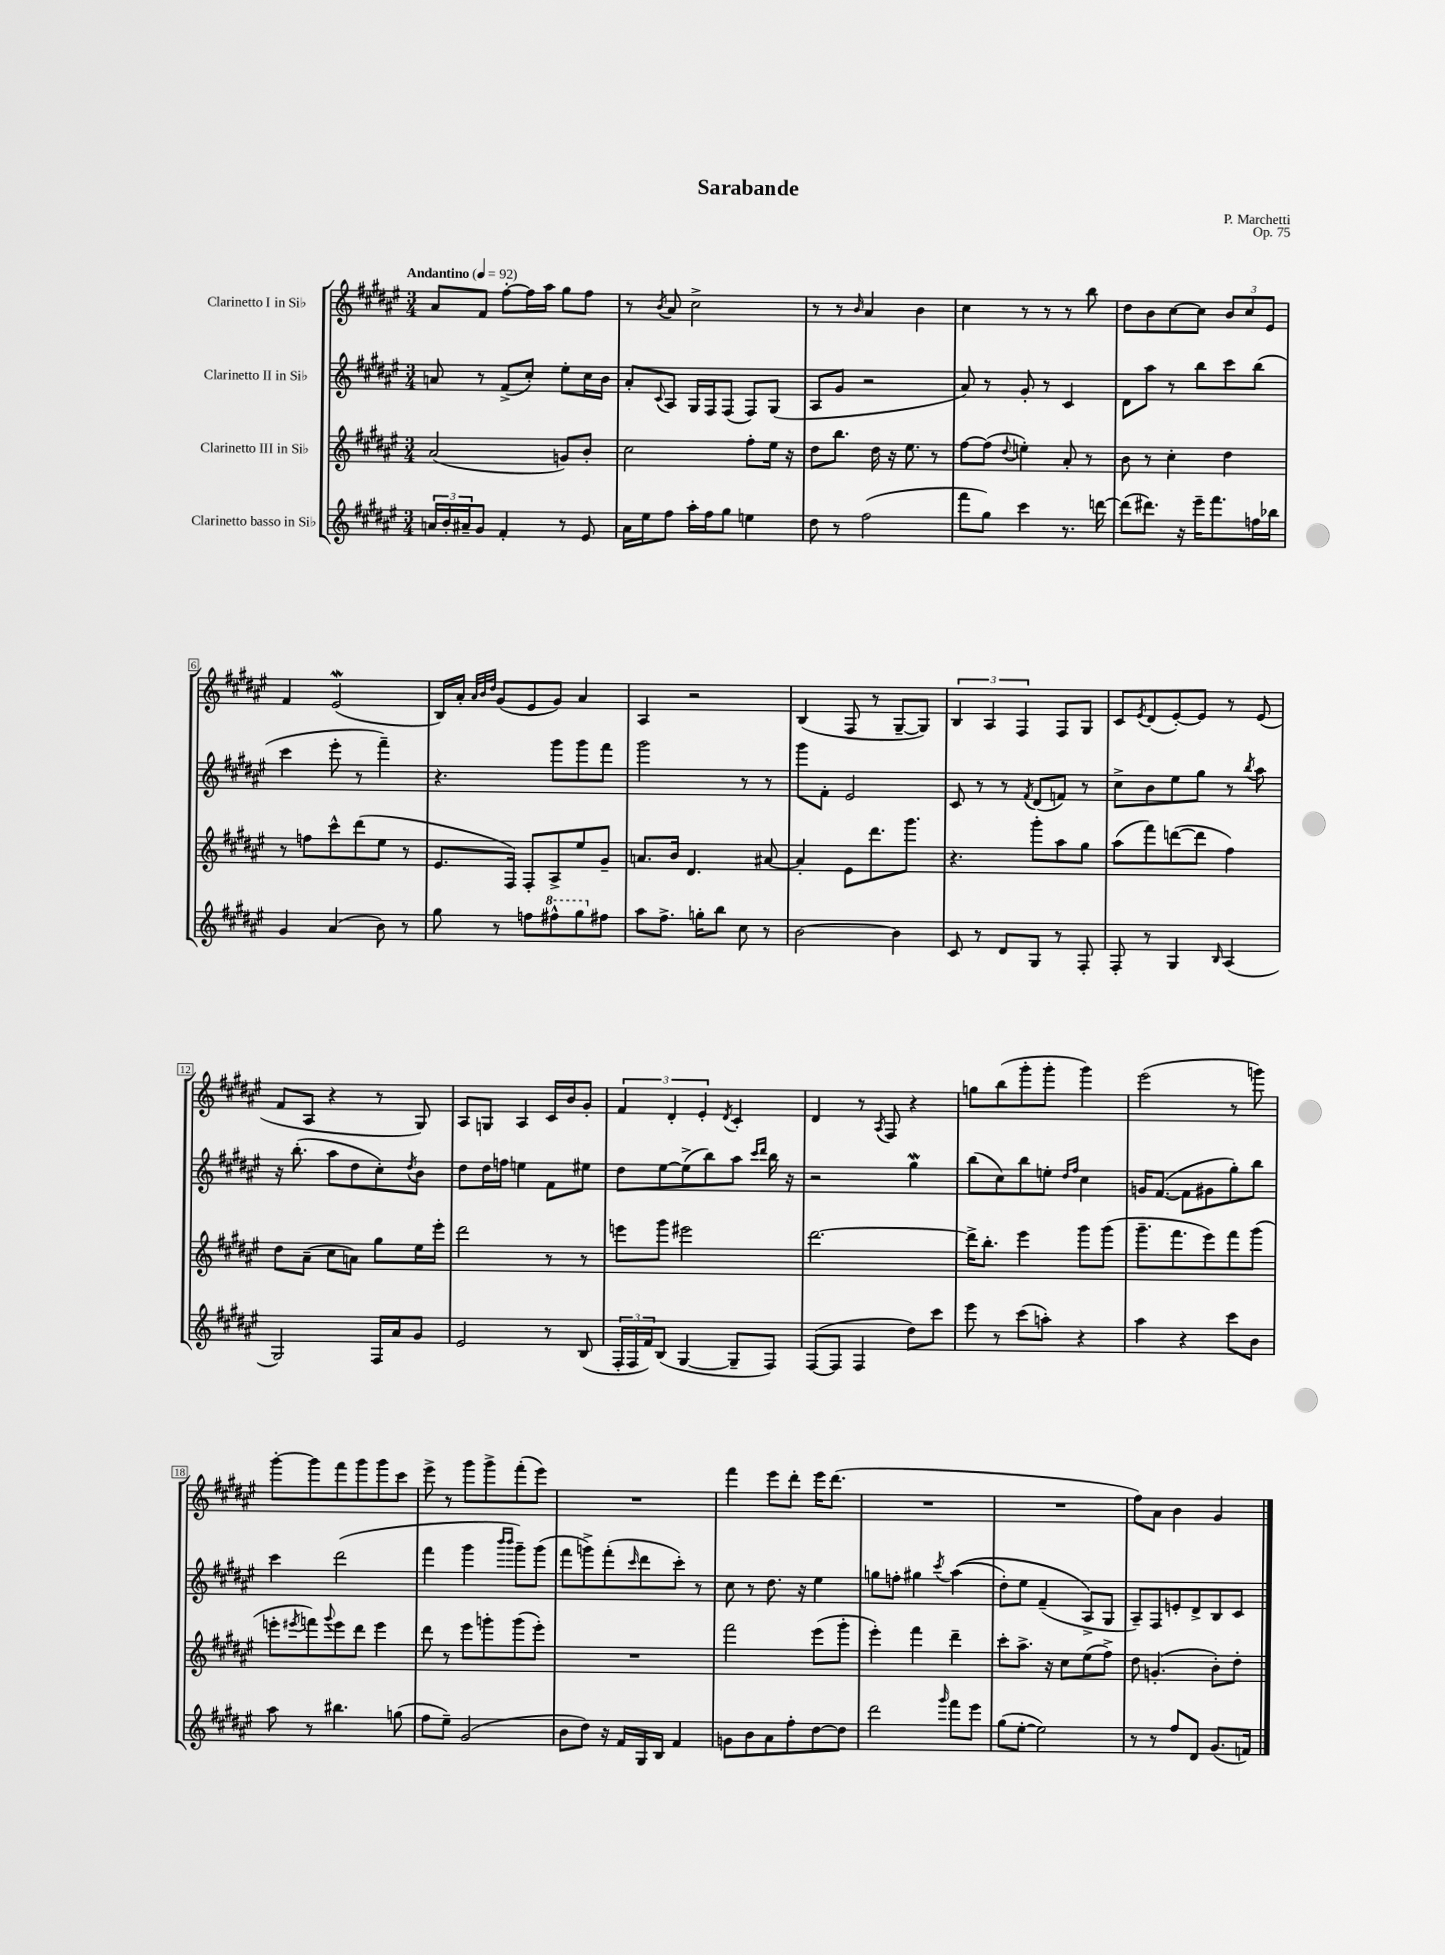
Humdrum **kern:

**kern	**kern	**kern	**kern
*part4	*part3	*part2	*part1
*staff4	*staff3	*staff2	*staff1
*I"Clarinetto basso in Si♭	*I"Clarinetto III in Si♭	*I"Clarinetto II in Si♭	*I"Clarinetto I in Si♭
*clefG2	*clefG2	*clefG2	*clefG2
*k[f#c#g#d#a#e#]	*k[f#c#g#d#a#e#]	*k[f#c#g#d#a#e#]	*k[f#c#g#d#a#e#]
*M3/4	*M3/4	*M3/4	*M3/4
*MM92	*MM92	*MM92	*MM92
=1	=1	=1	=1
!	!	!	!LO:TX:a:B:t=Andantino
24an/LL	(2a#/	8an/	8a#/L
24b'/	.	.	.
24a#X~/J	.	.	.
8g#/J	.	8r	8f#/J
4f#'/	.	(8f#^/L	[8ff#'\L
.	.	8cc#'/J)	16ff#\L]
.	.	.	16aa#\JJ
8r	8gn/L)	8ee#'\L	8gg#\L
8e#/	8b'/J	16cc#\L	8ff#\J
.	.	16b\JJ	.
=2	=2	=2	=2
16a#\LL	2cc#\	8a#'/L	8r
16ee#\J	.	.	.
.	.	8qqc#/	8qb/
8ff#\J	.	8A#/J	8a#/
16aa#'\LL	.	16G#/LL	2cc#^\
16ff#\J	.	16F#/J	.
8gg#\J	.	(8F#/J	.
4een\	8ff#'\L	8F#/L)	.
.	16ee#\Jk	(8G#/J	.
.	16r	.	.
=3	=3	=3	=3
8dd#\	8dd#\L	8A#/L	8r
8r	8.bb\J	8g#/J	8r
.	.	.	16qqb/
(2ff#\	.	2r	4a#/
.	16dd#\	.	.
.	16r	.	.
.	8.ee#\	.	.
.	.	.	4b\
.	8r	.	.
=4	=4	=4	=4
8fff#\L	[8ff#\L	8a#/)	4cc#\
8gg#\J)	(8ff#\J]	8r	.
.	8qqdd#/	.	.
4ccc#\	4een'\)	8g#'/	8r
.	.	8r	8r
8.r	8a#'/	4c#/	8r
.	8r	.	8bb\
[16dddn\	.	.	.
=5	=5	=5	=5
(8ddd\L]	8b\	8d#\L	8dd#\L
8.ddd#X\J)	8r	8aa#\J	8b\
.	4cc#'\	8r	[8cc#\
16r	.	.	.
16eee#~\KL	.	8bb\L	8cc#\J]
8.fff#\	.	.	.
.	4dd#\	8ccc#\	12b/L
.	.	.	12cc#/
16ffn\L	.	(8bb\J	.
.	.	.	12e#/J
16bb-X\JJ	.	.	.
!!LO:LB:g=z
=6	=6	=6	=6
4g#/	8r	4ccc#\	4f#/
.	8ffn\L	.	.
(4a#/	8ccc#^^\	8eee#'\	(2e#W/
.	(8ddd#\	8r	.
8b\)	8ee#\J	4fff#~\)	.
8r	8r	.	.
=7	=7	=7	=7
8gg#\	8.e#/L	4.r	16B/LL)
.	.	.	16a#'/JJ
.	.	.	32qqa#/LLL
.	.	.	32qqb/
.	.	.	32qqdd#/JJJ
8r	.	.	(8g#/L
.	16F#/Jk)	.	.
8ffn\L	8F#'/L	.	8e#/
*8va	*	*	*
8fff#X^^\	8A#^/	8ggg#\L	8g#/J)
8ggg#\	8ee#/	8ggg#\	4a#/
*X8va	*	*	*
8ff#X\J	8g#~/J	8fff#\J	.
=8	=8	=8	=8
8aa#\L	8.an/L	2ggg#\	4A#/
8.ff#^\J	.	.	.
.	16b/Jk	.	.
.	4.d#/	.	2r
16ggn'\KL	.	.	.
8bb\J	.	.	.
8cc#\	.	8r	.
8r	[8a#X/	8r	.
=9	=9	=9	=9
[2b\	4a#'/]	8ggg#\L	(4B/
.	.	8f#'\J	.
.	8e#\L	2e#/	8F#/
.	8.ddd#\	.	8r
4b\]	.	.	[8G#~/L
.	8.ggg#\J	.	.
.	.	.	8G#/J])
=10	=10	=10	=10
8c#/	4.r	8c#/	6B/
8r	.	8r	.
.	.	.	6A#/
8d#/L	.	8r	.
.	.	.	6F#/
.	.	8qf#/	.
8G#/J	8ggg#'\L	(8d#/L	.
8r	8aa#\	8fn/J)	8F#/L
8F#'/	8gg#\J	8r	8G#/J
=11	=11	=11	=11
8F#'/	(8aa#\L	8cc#^\L	8c#/L
.	.	.	8qe#/
8r	8fff#\)	8b\	(8d#/
4G#/	([8dddn\	8ee#\	[8e#'/)
.	8ddd\J]	8gg#\J	8e#/J]
16qqB/	.	.	.
(4A#/	4ff#\)	8r	8r
.	.	8qbb/	.
.	.	8aa#\	(8e#/
!!LO:LB:g=z
=12	=12	=12	=12
2G#/)	8dd#\L	16r	8f#/L
.	.	(8.bb'\	.
.	(8a#~\J	.	8A#/J
.	8cc#\L	8aa#\L	4r
.	8an\J)	8dd#\	.
16F#/LL	8gg#\L	8cc#'\)	8r
16a#/J	.	.	.
.	.	8qdd#/	.
8g#/J	16ee#\L	8b\J	8G#/)
.	16eee#'\JJ	.	.
=13	=13	=13	=13
2e#/	2ddd#\	8dd#\L	8A#/L
.	.	16dd#\L	8Gn/J
.	.	16ffn\JJ	.
.	.	4een\	4A#/
8r	8r	8f#\L	16c#/LL
.	.	.	16b/J
(8B/	8r	8ee#X\J	8g#'/J
=14	=14	=14	=14
24F#'/LL	8eeen\L	8dd#\L	6f#/
24F#/	.	.	.
24f#/J)	.	.	.
(8B/J	8ggg#\J	[8ee#\	.
.	.	.	6d#'/
[4G#/	2eee#X\	(8ee#^\]	.
.	.	.	6e#'/
.	.	8bb\)	.
.	.	.	8qd#/
8G#~/L]	.	8aa#\J	4c#'/
.	.	16qqccc#/LL	.
.	.	16qqddd#/JJ	.
8F#/J)	.	16bb\	.
.	.	16r	.
=15	=15	=15	=15
([8F#/L	[2.ddd#\	2r	4d#/
8F#/J]	.	.	.
4F#/	.	.	8r
.	.	.	8qA#/
.	.	.	8F#/
8dd#\L)	.	4gg#W\	4r
8ccc#\J	.	.	.
=16	=16	=16	=16
8eee#\	16ddd#^\KL]	(8bb\L	8ggn\L
.	8.bb'\J	.	.
8r	.	8cc#\)	(8bb\
(8ccc#\L	4eee#\	8bb\	8ggg#'\
8aan'\J)	.	8een'\J	8ggg#'\J
.	.	16qqdd#/LL	.
.	.	16qqff#/JJ	.
4r	8ggg#\L	4cc#\	4ggg#\)
.	(8ggg#\J	.	.
=17	=17	=17	=17
4aa#\	8.ggg#~\L	16gn/KL	(2eee#\
.	.	([8.f#/J	.
.	8.fff#\	.	.
4r	.	8f#\L]	.
.	8eee#\)	8g#X\	.
8ccc#\L	8fff#\	8gg#'\)	8r
8b\J	(8ggg#\J	8bb\J	8gggn\)
!!LO:LB:g=z
=18	=18	=18	=18
8aa#\	8eeen'\L	4ccc#\	[8ggg#'\L
.	8qeee#X/	.	.
8r	8fffn\)	.	8ggg#\]
.	8qqggg#/	.	.
4.bb#X\	8eee#\	(2ddd#\	8fff#\
.	8ddd#\J	.	8ggg#\
.	4eee#\	.	8ggg#\
(8ggn\	.	.	8ccc#\J
=19	=19	=19	=19
8ff#\L	8ddd#\	4fff#\	8eee#^\
8ee#~\J)	8r	.	8r
(2g#/	8eee#\L	4ggg#\	8ggg#\L
.	8gggn'\	.	8ggg#^\
.	.	16qqbbb/LL	.
.	.	16qqbbb/JJ	.
.	(8ggg\	8ggg#~\L)	(8fff#'\
.	8eee#'\J)	(8ggg#\J	8eee#\J)
=20	=20	=20	=20
8b\L	2.r	8fff#\L	2.r
8dd#\J)	.	8gggn^\)	.
16r	.	(8fff#'\	.
16f#/LL	.	.	.
.	.	16qqccc#/	.
16G#/	.	8ddd#\	.
16B/JJ	.	.	.
4f#/	.	8ccc#'\J)	.
.	.	8r	.
=21	=21	=21	=21
8gn\L	2fff#\	8cc#\	4fff#\
8b\	.	8r	.
8a#\	.	8.dd#\	8eee#\L
8ff#'\	.	.	8ddd#'\J
.	.	16r	.
[8dd#\	(8eee#\L	4ee#\	16eee#\KL
.	.	.	(8.ddd#\J
8dd#\J]	8ggg#'\J	.	.
=22	=22	=22	=22
2ddd#\	4eee#'\)	8ggn\L	2.r
.	.	8ffn'\J	.
.	4fff#\	4gg#X\	.
16qqggg#/	.	8qccc#/	.
8fff#\L	4ddd#~\	((4aa#\	.
8eee#\J	.	.	.
=23	=23	=23	=23
(8gg#\L	8ccc#'\L	8dd#'\L)	2.r
[8ee#'\J	8.aa#^\J	8ee#\J	.
2ee#\])	.	(4f#~/	.
.	16r	.	.
.	8cc#\L	.	.
.	(8ee#\	8A#^/L)	.
.	8ff#^\J)	8G#/J	.
=24	=24	=24	=24
8r	8dd#\	8A#~/L)	8ff#\L)
8r	(4.gn'/	8F#/	8a#\J
8ff#/L	.	8en'/	4b\
8d#/J	.	8d#^/	.
(8.g#/L	8b'\L)	8B/	4g#/
.	8dd#'\J	8c#/J	.
16fn/Jk)	.	.	.
==	==	==	==
*-	*-	*-	*-
